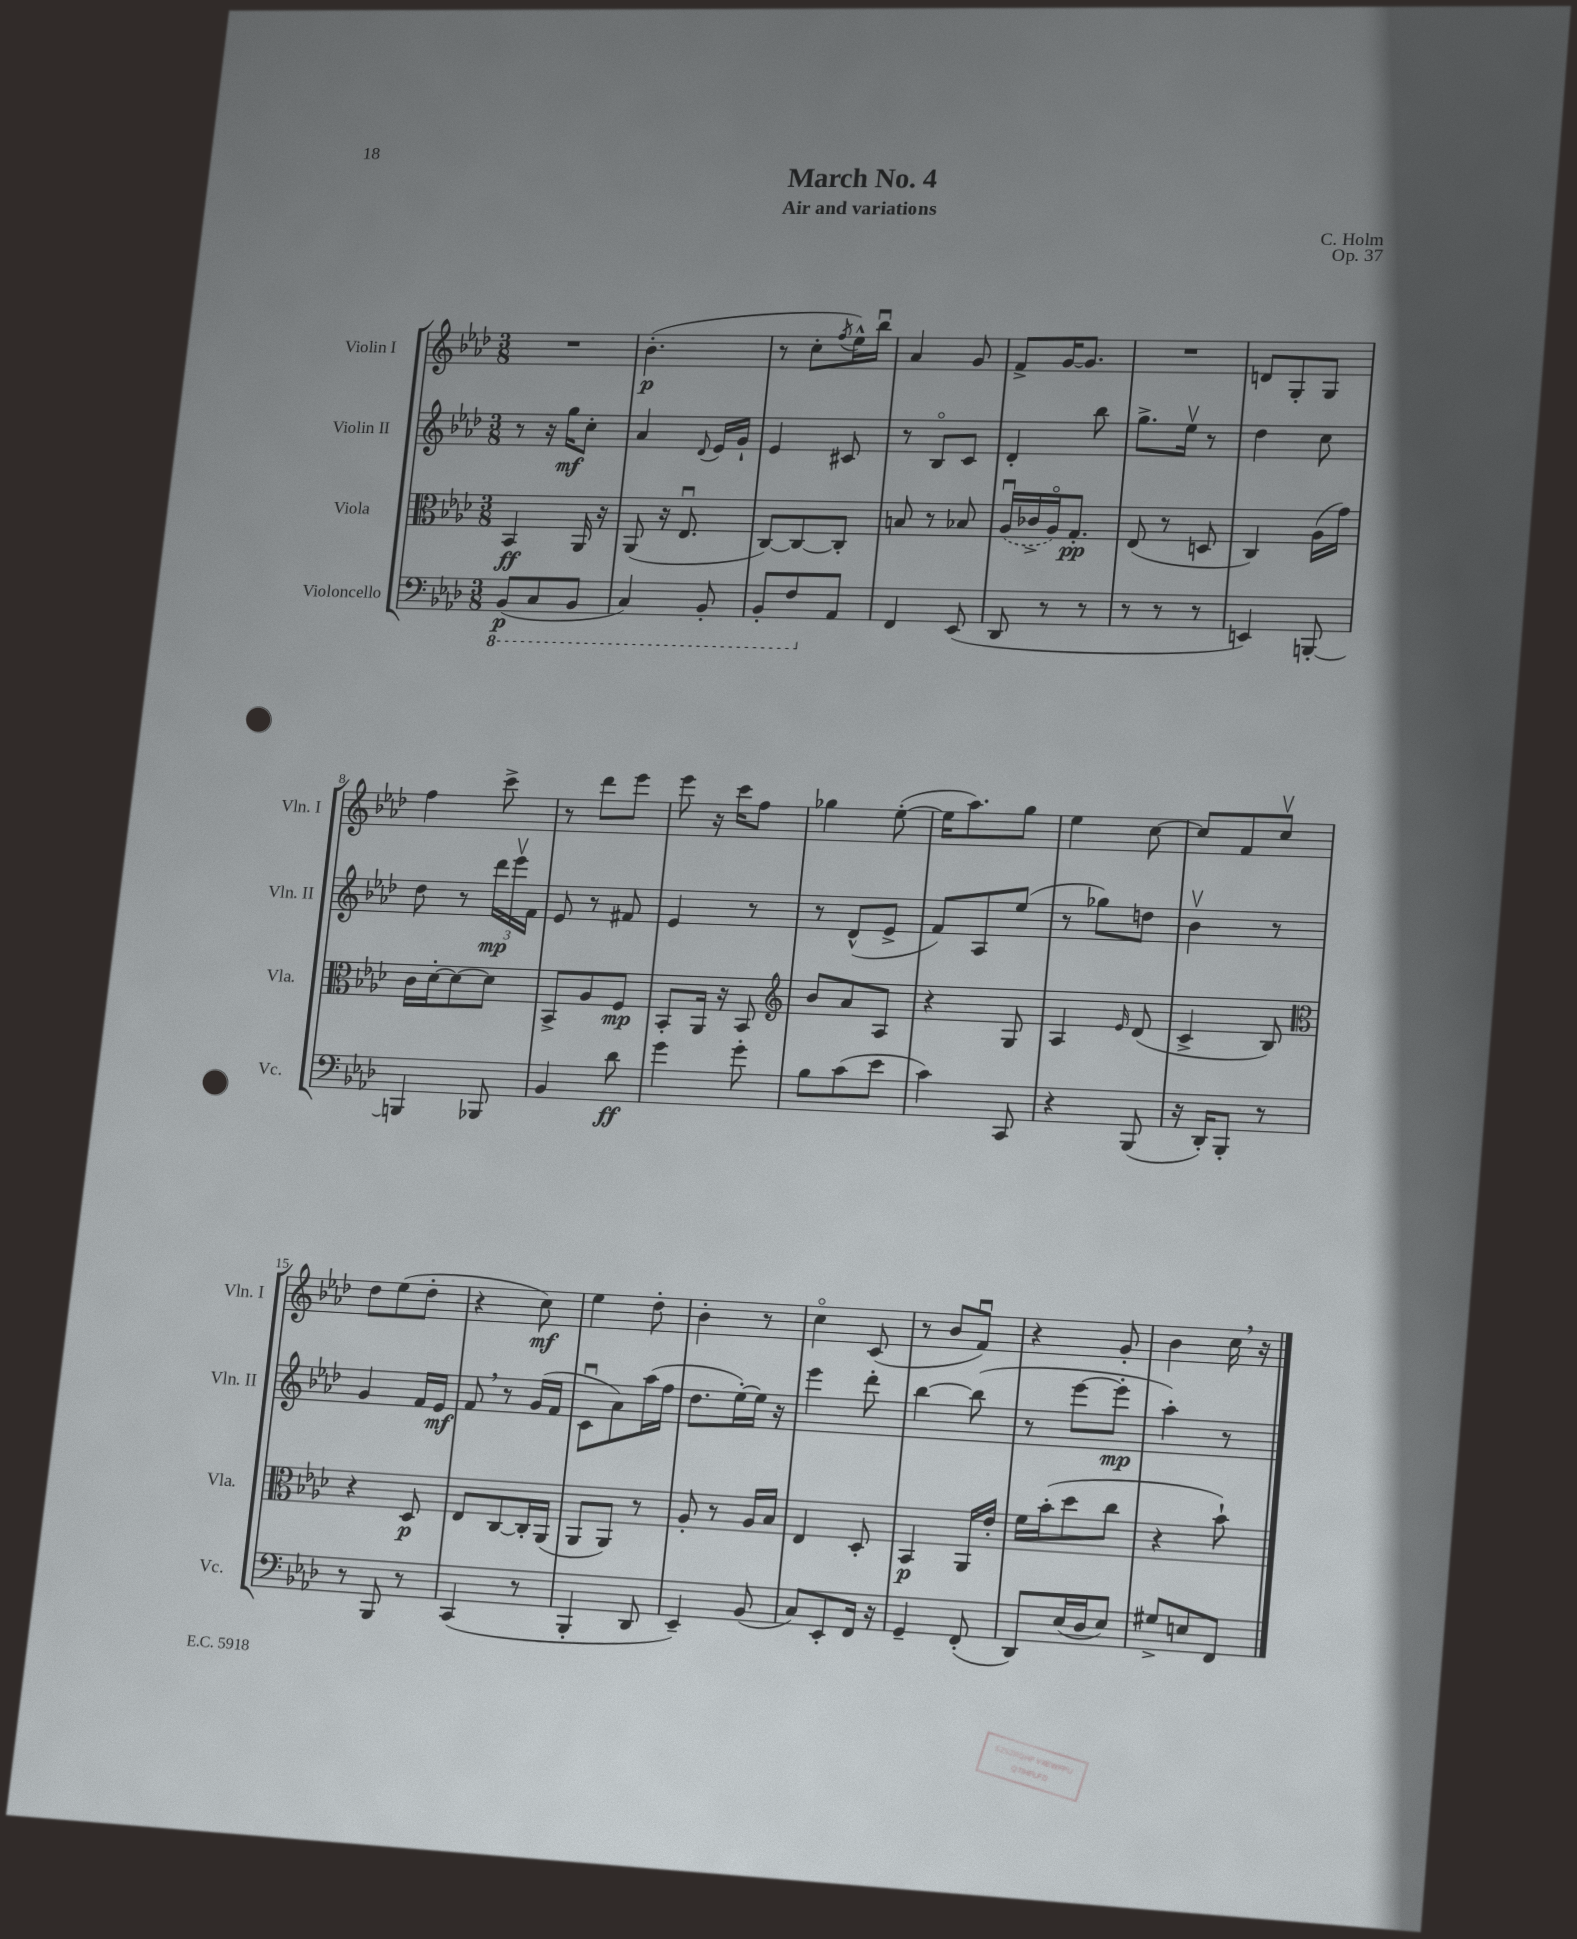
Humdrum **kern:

**kern	**kern	**kern	**kern
*staff4	*staff3	*staff2	*staff1
*clefF4	*clefC3	*clefG2	*clefG2
*k[b-e-a-d-]	*k[b-e-a-d-]	*k[b-e-a-d-]	*k[b-e-a-d-]
*M3/8	*M3/8	*M3/8	*M3/8
(8BBB-/L	4BB-/	8r	4.r
8CC/	.	16r	.
.	.	16gg\LK	.
8BBB-/J	16AA-/	8cc'\J	.
.	16r	.	.
=	=	=	=
4CC/)	(8AA-/	4a-/	(4.b-'\
.	16r	.	.
.	8.E-u/	.	.
.	.	8qqd-/	.
8BBB-'/	.	16e-/LL	.
.	.	16g`/JJ	.
=	=	=	=
8BBB-'/L	[8C/L)	4e-/	8r
8FF/	8C/_	.	8cc'\L
.	.	.	8qff/
8AA-/J	8C'/]J	8c#/	16ee-^^\L)
.	.	.	16bb-u\JJ
=	=	=	=
4FF/	8B/	8r	4a-/
.	8r	8B-o/L	.
(8EE-/	8B-/	8c/J	8g/
=	=	=	=
8DD-/	(16A-u/LL	4d-'/	8f^/L
.	16c-^/	.	.
8r	16A-o/J)	.	[16g/K
.	8.G'/J	.	8.g/]J
8r	.	8bb-\	.
=	=	=	=
8r	(8E-/	8.gg^\L	4.r
8r	8r	.	.
.	.	16ee-v\Jk	.
8r	8D/	8r	.
=	=	=	=
4EE/)	4C/)	4dd-\	8d/L
.	.	.	8G'/
[8BBB'/	(16A-\LL	8cc\	8G/J
.	16g\JJ)	.	.
=	=	=	=
4BBB/]	16c\LL	8dd-\	4ff\
.	[16d-'\J	.	.
.	8d-\_	8r	.
8BBB-/	8d-\]J	24ddd-\LL	8ccc^\
.	.	24eee-v\	.
.	.	24f\JJ	.
=	=	=	=
4BB-/	8BB-^/L	8e-/	8r
.	8A-/	8r	8ddd-\L
8d-\	8F/J	8f#/	8eee-\J
=	=	=	=
4g\	8BB-'/L	4e-/	8eee-\
.	16AA-/Jk	.	16r
.	16r	.	16ccc\LK
8g'\	8BB-/	8r	8ff\J
=	=	=	=
*	*clefG2	*	*
8B-\L	8b-/L	8r	4gg-\
(8c\	8a-/	(8d-^^/L	.
8e-\J	8A-/J	8e-^/J	([8ee-'\
=	=	=	=
4c\)	4r	8f/L)	16ee-\]LK
.	.	.	8.aa-\)
.	.	8A-/	.
8CC/	8G/	(8ee-/J	8gg\J
=	=	=	=
4r	4A-/	8r	4ee-\
.	.	8gg-\L)	.
.	16qqe-/	.	.
(8BBB-/	(8d-/	8dd\J	[8cc\
=	=	=	=
16r	4c^/	4b-v\	8cc/]L
16DD-'/LK)	.	.	.
8BBB-'/J	.	.	8f/
8r	8B-/)	8r	8ccv/J
=	=	=	=
*	*clefC3	*	*
8r	4r	4g/	8dd-\L
8BBB-/	.	.	(8ee-\
8r	8D-/	16f/LL	8dd-'\J
.	.	16e-/JJ	.
=	=	=	=
(4CC/	8E-/L	8f/	4r
.	[8C/	8r	.
8r	16C'/]L	(16g/LL	8cc\)
.	(16AA-/JJ	16f/JJ	.
=	=	=	=
4BBB-'/	8AA-/L	8cu\L	4ee-\
.	8AA-/J)	8a-\)	.
8DD-/	8r	(16aa-\L	8dd-'\
.	.	16ff\JJ	.
=	=	=	=
4EE-~/)	8A-'/	8.dd-\L	4b-'\
.	8r	.	.
.	.	[16ee-'\L)	.
(8BB-/	16A-/LL	16ee-\]JJ	8r
.	16B-/JJ	16r	.
=	=	=	=
8C/L)	4E-/	4eee-\	4cco\
8EE-'/	.	.	.
16FF/Jk	8D-'/	8ddd-'\	(8c/
16r	.	.	.
=	=	=	=
4GG~/	4BB-/	[4bb-\	8r
.	.	.	8b-/L
(8FF'/	16AA-/LL	(8bb-\]	8fu/J)
.	16e-'/JJ	.	.
=	=	=	=
8DD-/L)	16f\LL	8r	4r
.	(16b-'\J	.	.
(16E-/L	8dd-\	[8eee-\L	.
16D-/J	.	.	.
8E-/J)	8cc\J	8eee-'\]J	8g'/
=	=	=	=
8G#^/L	4r	4aa-'\)	4b-\
8E/	.	.	.
8FF/J	8b-`\)	8r	16cc\
.	.	.	16r
==	==	==	==
*-	*-	*-	*-
